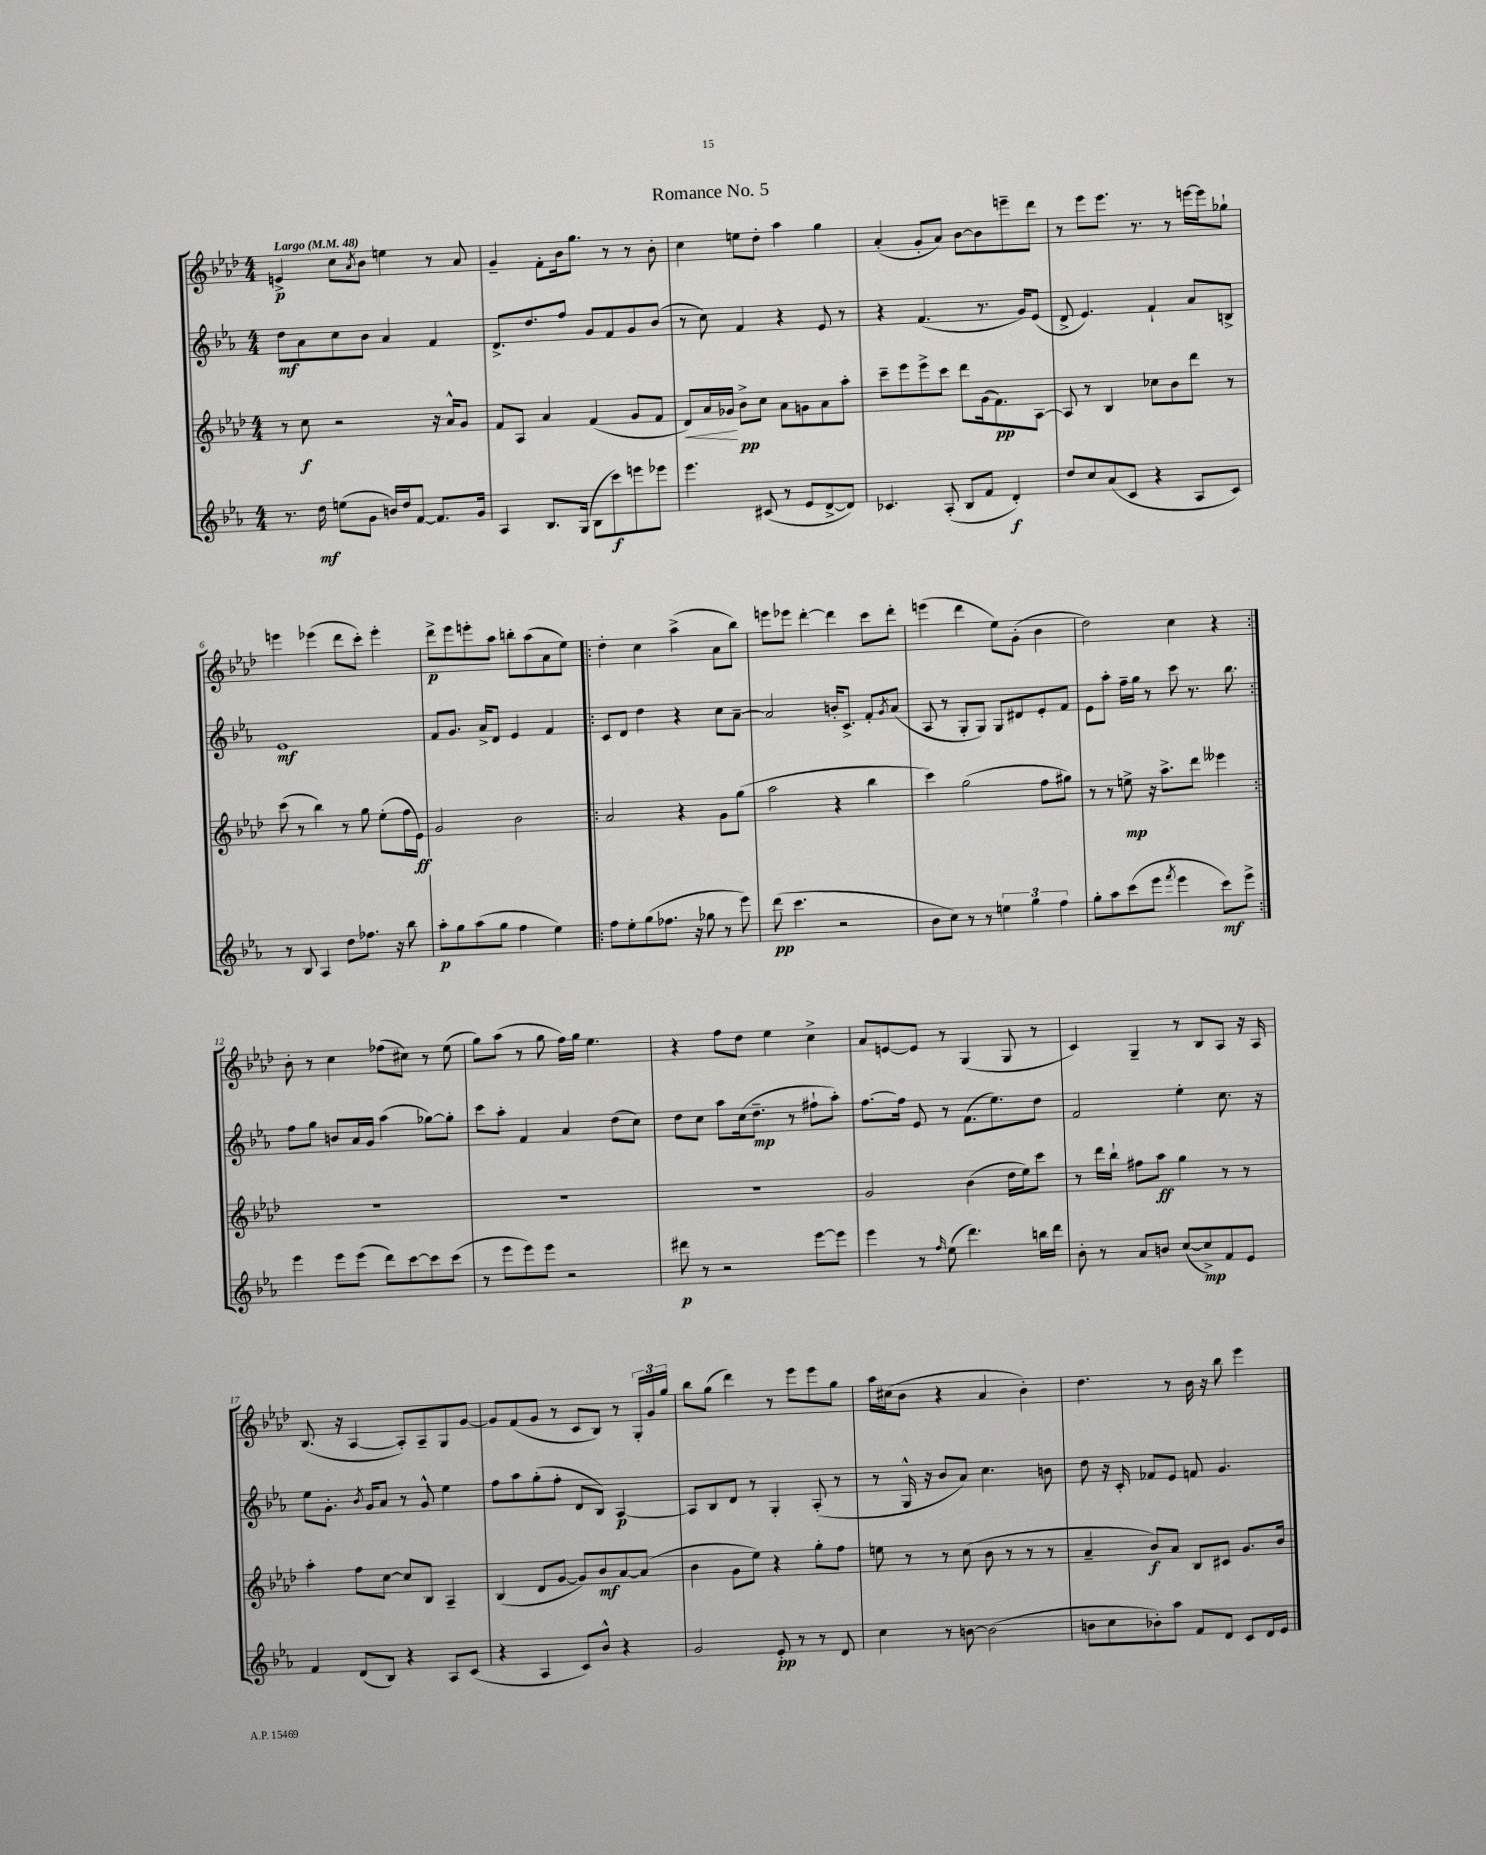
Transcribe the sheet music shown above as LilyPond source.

\header { title = "Romance No. 5" }
<<
\new StaffGroup <<
\new Staff = "s0" {
    \clef treble \key aes \major \numericTimeSignature \time 4/4 \tempo "Largo" 4 = 48
    e'4->\p c''8 \acciaccatura { aes'8 } bes'8 e''4 r8 aes'8 |
    g'4-- f'8-. bes'16 g''8. r8 r8 bes'8-. |
    c''4 e''8 des''8-. aes''4 g''4 |
    aes'4-.( g'8-. aes'8) bes'8~ bes'8 e'''8-- des'''8 |
    r8 ees'''8 ees'''8. r8. r8 e'''16~ e'''16 ges''8-! |
    e'''4 ees'''4( des'''8 c'''8-.) ees'''4-. |
    des'''8->\p ees'''8 e'''8-. aes''8 b''8-. aes''8( aes'8 ees''8) |
    \repeat volta 2 { des''4-. c''4 aes''4->( aes'8 bes''8) |
    e'''8 ees'''8 des'''4~-. des'''4 c'''8 des'''8-. |
    e'''4( des'''4 ees''8) g'8-.( bes'4 |
    des''2) c''4 r4 | }
    bes'8-. r8 c''4 fes''8( cis''8) r8 ees''8( |
    g''8) aes''8( r8 g''8 f''16) g''16 ees''4. |
    r4 f''8 des''8 ees''4 c''4-> |
    aes'8 e'8~ e'8 r8 g4( g8 r8 |
    c'4) g4-- r8 bes8 aes8 r16 aes16 |
    bes8.( r16 aes4~ aes8-.) aes8-- g8 g'8~ |
    g'8 f'8( g'8 r8 c'8 bes8) r8 \tuplet 3/2 { g16-. g'16 g''16 } |
    bes''8 g''8( des'''4) r8 ees'''8 ees'''8 g''8 |
    aes''16 cis''16( bes'8 r4 aes'4 bes'4-.) |
    des''4. r8 bes'16 r16 bes''8 ees'''4 \bar "|." |
}
\new Staff = "s1" {
    \clef treble \key ees \major \numericTimeSignature \time 4/4
    d''8\mf aes'8 c''8 bes'8 aes'4 f'4 |
    d'8.-> d''8. f''8 g'8 f'8 g'8 bes'8( |
    r8 c''8) f'4 r4 ees'8 r8 |
    r4 f'4.( r8. g'16) ees'8( |
    d'8-> ees'4.) f'4-! aes'8 b8-> |
    ees'1\mf |
    f'8 g'8. aes'16-> d'8 ees'4 f'4 |
    \repeat volta 2 { c'8 d'8 d''4 r4 c''8 aes'8~-- |
    aes'2 b'16-. c'8.-> f'8-. \acciaccatura { g'8 } aes'8( |
    aes8 r8 g8-. g8) g8 dis'8 ees'8-. f'8 |
    ees'8 aes''8-. f''16-- g''16 r8 c'''8 r8. bes''8. | }
    f''8 g''8 b'8 aes'16 g'16 aes''4( ges''8~) ges''8-. |
    c'''8 aes''8-. f'4 aes'4 d''8( c''8) |
    d''8 c''8 aes''8 c''16( d''8.--\mp r8 fis''8-! aes''8-.) |
    f''8.~ f''16 ees'8 r8 f'8.( ees''8.) d''8 |
    f'2 ees''4-. c''8. r16 |
    ees''8 g'8.-. \acciaccatura { bes'8 } g'16 aes'8 r8 g'8-^ ees''4 |
    f''8 aes''8 g''8-.( f''8-. d'8 bes8) aes4~\p |
    aes8 bes8 d'8 r8 g4-. aes8-.( r8 |
    r8 g16-^ r16 bes'8 aes'8) c''4. b'8 |
    d''8 r16 c'16-. fes'8 ees'8 f'8 g'4. \bar "|." |
}
\new Staff = "s2" {
    \clef treble \key aes \major \numericTimeSignature \time 4/4
    r8 c''8\f r2 r16 aes'16-^ g'8 |
    f'8 aes8 aes'4 f'4( g'8 f'8 |
    des'8\<) aes'16 ges'16\! bes'8->\pp c''8 aes'8 g'8 aes'8 aes''8-. |
    c'''8-- ees'''8 ees'''8-> c'''8 des'''8 g'16( f'8.\pp) aes8~ |
    aes8 r8 bes4 ces''8 bes'8 des'''8 r8 |
    c'''8( r8 bes''4) r8 g''8 ees''8-.( f''16 ees'16\ff) |
    g'2 bes'2 |
    \repeat volta 2 { aes'2 r4 g'8 g''8( |
    aes''2 r4 bes''4 |
    c'''4) g''2( f''8 gis''8) |
    r8 r8 e''8->\mp r16 aes''8.-> des'''8 eeses'''4 | }
    R1 |
    R1 |
    R1 |
    g'2 bes'4( des''16 ees''16) c'''8 |
    r8 des'''16 bes''16-! fis''8 aes''8\ff g''4 r8 r8 |
    aes''4-. f''8 c''8~ c''8 bes8 aes4-- |
    bes4( des'8 g'8~ g'8) bes'8\mf aes'8~ aes'8( |
    bes'4 g'8 ees''8) r4 g''8-. f''8 |
    e''8 r8 r8 c''8( bes'8 r8 r8 r8 |
    aes'4-- bes'8\f) aes'8 bes8 cis'8 g'8. bes'16 \bar "|." |
}
\new Staff = "s3" {
    \clef treble \key ees \major \numericTimeSignature \time 4/4
    r8. d''16\mf e''8( g'8 b'16) d''16 f'8~ f'8. g'16 |
    aes4 bes8. g16( bes8 c'''8\f) e'''8 ees'''8 |
    ees'''4. cis'8( r8 ees'8 d'8~-> d'8) |
    ces'4. aes8-.( bes8 f'8 d'4-.\f) |
    d''8 c''8 aes'8( c'8 r4 aes8 c'8) |
    r8 bes8 aes4 d''8 fes''8. r16 bes''8 |
    aes''8-.\p g''8 aes''8( g''8 f''4 ees''4) |
    \repeat volta 2 { f''8 ees''8-. g''8( fes''8. r16 ges''8 r8 ees'''8) |
    d'''8\pp( c'''4. r2 |
    bes'8 c''8) r8 r8 \tuplet 3/2 { e''4 g''4 f''4 } |
    g''8-. aes''8 c'''8( ees'''8 \acciaccatura { f'''8 } ees'''4 c'''8\mf) ees'''8-> | }
    ees'''4 ees'''8 ees'''8( d'''8) c'''8~ c'''8 c'''8( |
    r8 ees'''8 ees'''8) ees'''8 r2 |
    dis'''8\p r8 r2 ees'''8~ ees'''8 |
    ees'''4 r8 \grace { f''16 } ees''8( d'''4.) b''16 d'''16 |
    bes'8-. r8 aes'8 b'8 c''8~( c''8->\mp) f'8 ees'8 |
    f'4 d'8( bes8) r4 aes8 c'8( |
    r4 aes4 c'8) bes'8-^ r4 |
    g'2 ees'8-.\pp r8 r8 d'8 |
    c''4 r8 b'8~ b'2( |
    b'8 c''8 bes'8-.) aes''8 f'8 d'8 c'8 d'16 ees'16 \bar "|." |
}
>>
>>
